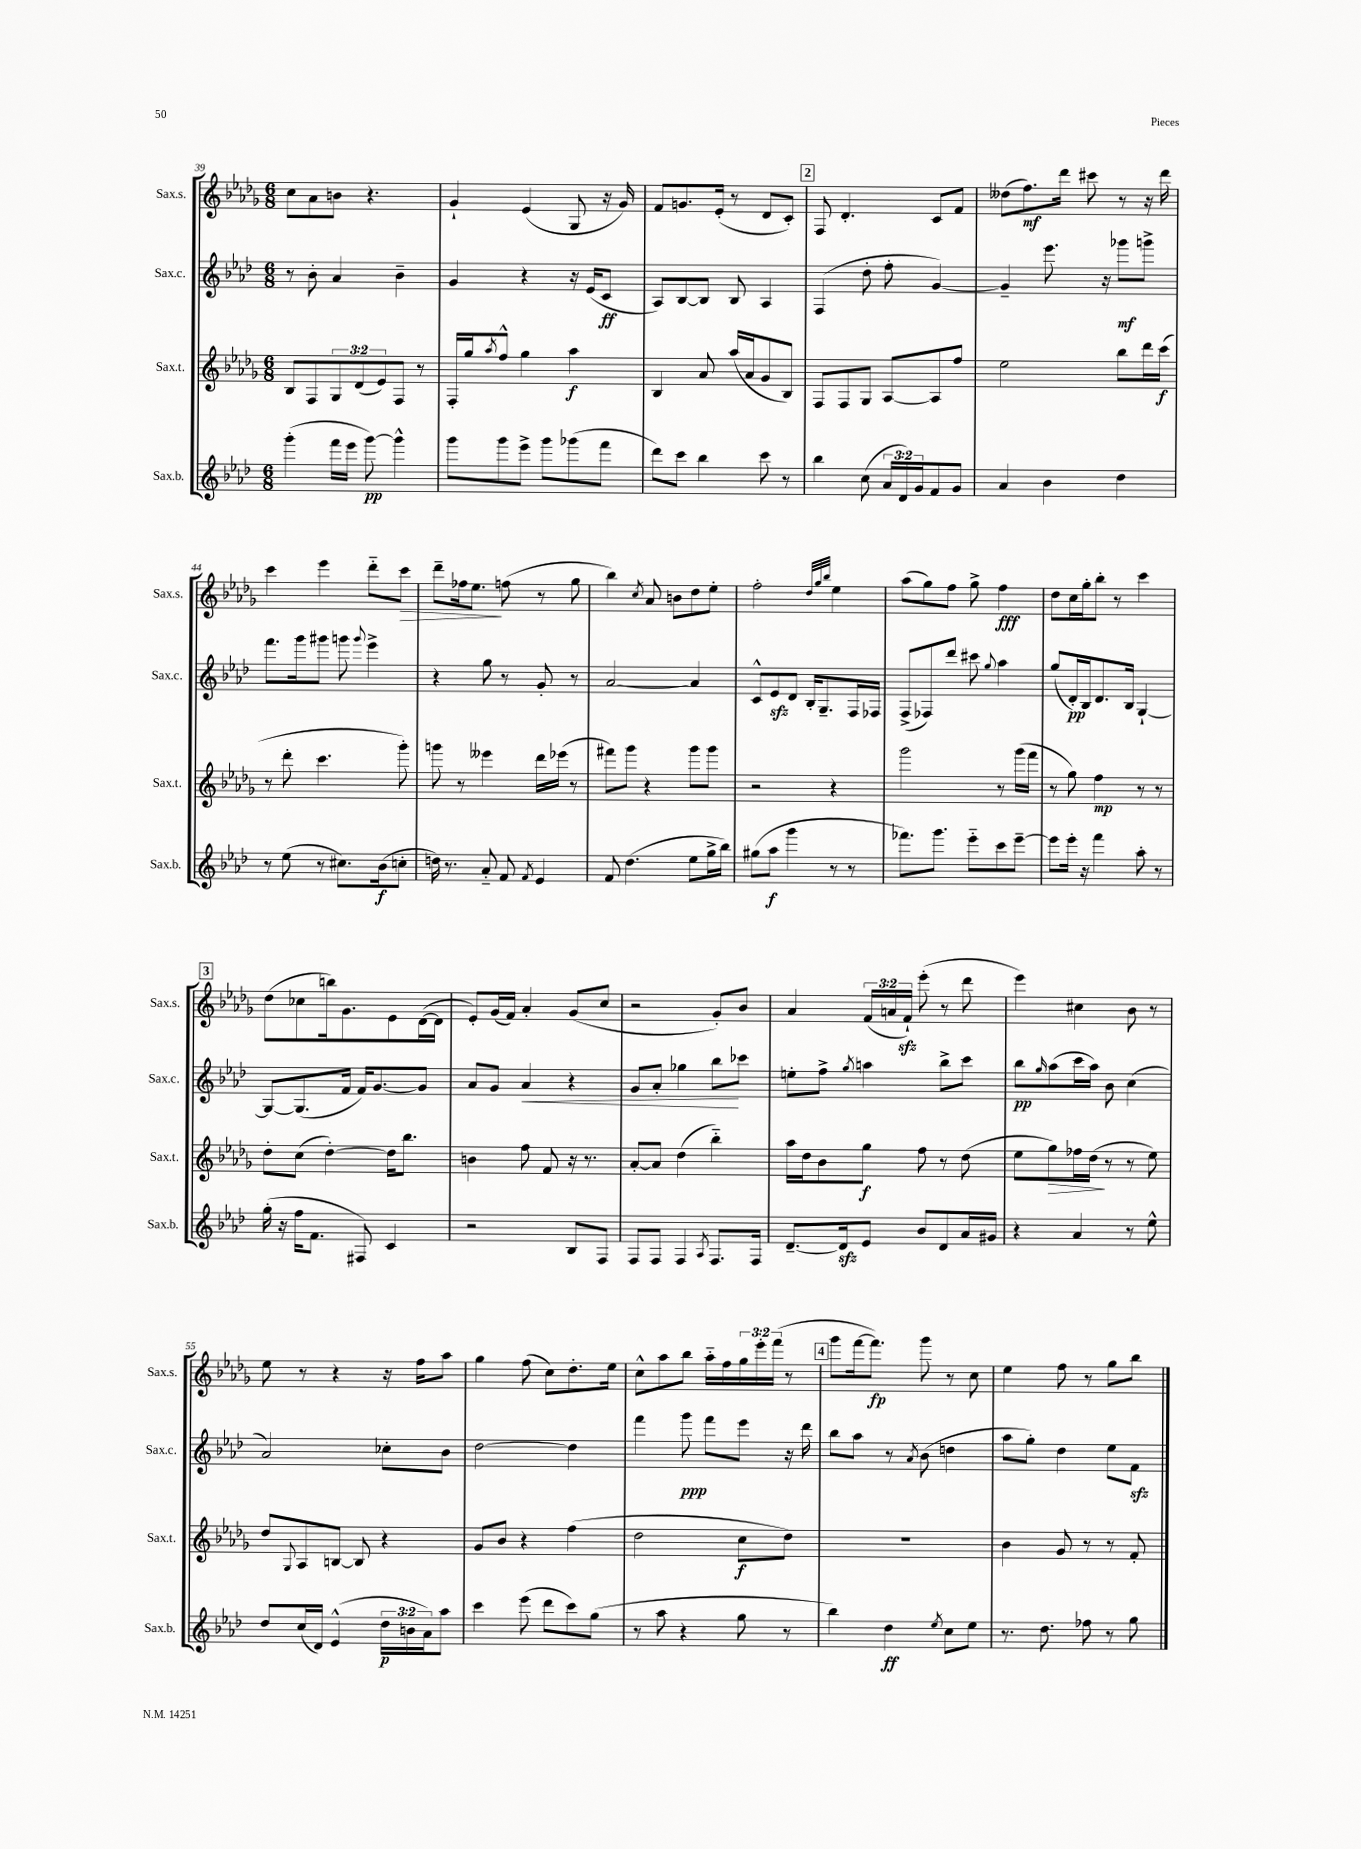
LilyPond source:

<<
\new StaffGroup <<
\new Staff = "s0" \with { instrumentName = "Sax.s." shortInstrumentName = "Sax.s." } {
    \clef treble \key des \major \numericTimeSignature \time 6/8 \override Staff.TupletNumber.text = #tuplet-number::calc-fraction-text
    c''8 aes'8 b'8 r4. |
    ges'4-! ees'4( ges8 r16 ges'16) |
    f'8 g'8. ees'16-.( r8 des'8 c'8-.) |
    \mark \markup { \box "2" } f8 des'4.-. c'8 f'8 |
    deses''8( f''8.\mf) des'''16 cis'''8 r8 r16 des'''16 |
    c'''4 ees'''4 des'''8-_ c'''8\> |
    des'''8-- fes''16 ees''8.\! f''8( r8 ges''8 |
    bes''4) \acciaccatura { c''8 } aes'8 b'8 des''8 ees''8-. |
    f''2-. \grace { des''32 ges''32 bes''32 } ees''4 |
    aes''8( ges''8) f''8 ges''8-> f''4\fff |
    des''8 c''16 ges''16-. bes''8-. r8 c'''4 |
    \mark \markup { \box "3" } des''8( ces''8 b''16) ges'8. ees'8 des'16~( des'16 |
    ees'8-.) ges'16( f'16) aes'4-. ges'8( c''8 |
    r2 ges'8-.) bes'8 |
    aes'4 \tuplet 3/2 { f'16( a'16 f'16-!\sfz) } ees'''8-.( r8 des'''8 |
    ees'''4) cis''4 bes'8 r8 |
    ees''8 r8 r4 r16 f''16 aes''8 |
    ges''4 f''8( c''8) des''8.-. ees''16 |
    c''8-^ aes''8 bes''8 aes''16-_ f''16 \tuplet 3/2 { ges''16 ees'''16-. f'''16( } r8 |
    \mark \markup { \box "4" } ges'''8 f'''16~ f'''8.\fp) ges'''8 r8 c''8 |
    ees''4 f''8 r8 ges''8 bes''8 \bar "|." |
}
\new Staff = "s1" \with { instrumentName = "Sax.c." shortInstrumentName = "Sax.c." } {
    \clef treble \key aes \major \numericTimeSignature \time 6/8
    r8 bes'8-. aes'4 bes'4-- |
    g'4 r4 r16 ees'16( c'8\ff |
    aes8) bes8~ bes8 bes8 aes4 |
    \mark \markup { \box "2" } f4( des''8-. f''8-. g'4~) |
    g'4-- ees'''8. r16 ges'''8\mf g'''8-> |
    f'''8. g'''16 gis'''8 g'''8 \appoggiatura { g'''8 } ees'''4-> |
    r4 g''8 r8 g'8-. r8 |
    aes'2~ aes'4 |
    c'8-^ ees'8\sfz des'8 bes16-. g8.-- f16 fes16 |
    f8->( fes8) des'''8 cis'''8 \appoggiatura { g''8 } aes''4 |
    g''8( des'16-.\pp) bes16 des'8. bes16 g4~-! |
    \mark \markup { \box "3" } g8~ g8.( f'16 f'16) g'8.~ g'8 |
    aes'8 g'8 aes'4\< r4 |
    g'8 aes'8-. ges''4 bes''8\! ces'''8 |
    e''8-. f''8-> \acciaccatura { g''8 } a''4 bes''8-> c'''8 |
    bes''8\pp \grace { g''16 } aes''8( c'''16 aes''16) bes'8 c''4( |
    aes'2) ces''8-. bes'8 |
    des''2~ des''4 |
    f'''4 g'''8\ppp f'''8 ees'''8 r16 des'''16 |
    \mark \markup { \box "4" } bes''8 aes''8 r8 \acciaccatura { aes'8 } bes'8( d''4 |
    aes''8 g''8-.) des''4 ees''8 f'8\sfz \bar "|." |
}
\new Staff = "s2" \with { instrumentName = "Sax.t." shortInstrumentName = "Sax.t." } {
    \clef treble \key des \major \numericTimeSignature \time 6/8 \override Staff.TupletNumber.text = #tuplet-number::calc-fraction-text
    bes8 f8 \tuplet 3/2 { ges8 des'8( ees'8) } f8 r8 |
    f16-. ges''16 \acciaccatura { aes''8 } f''8-^ ges''4 aes''4\f |
    bes4 aes'8 aes''16( aes'16 ges'8 bes8) |
    \mark \markup { \box "2" } f8 f8 ges8 aes8~ aes8 f''8 |
    ees''2 bes''8 des'''16 c'''16\f( |
    r8 des'''8-. c'''4. ges'''8-.) |
    g'''8 r8 eeses'''4 des'''16 ees'''16( r8 |
    fis'''8) ges'''8 r4 ges'''8 ges'''8 |
    r2 r4 |
    ges'''2 r8 ges'''16( f'''16 |
    r8 ges''8) f''4\mp r8 r8 |
    \mark \markup { \box "3" } des''8-. c''8( des''4~-.) des''16 bes''8. |
    b'4 f''8 f'8 r16 r8. |
    aes'8~-. aes'8 des''4( bes''4-_) |
    aes''16 des''16 bes'8 ges''8\f f''8 r8 des''8( |
    ees''8 ges''8\>) fes''16 des''16\!( r8 r8 ees''8) |
    des''8 \appoggiatura { ges8 } aes8 b8~ b8 r4 |
    ges'8 bes'8 r4 f''4( |
    des''2 c''8\f des''8) |
    \mark \markup { \box "4" } R2. |
    bes'4 ges'8 r8 r8 f'8-. \bar "|." |
}
\new Staff = "s3" \with { instrumentName = "Sax.b." shortInstrumentName = "Sax.b." } {
    \clef treble \key aes \major \numericTimeSignature \time 6/8 \override Staff.TupletNumber.text = #tuplet-number::calc-fraction-text
    g'''4-.( f'''16 ees'''16 g'''8~\pp) g'''4-^ |
    g'''8 g'''8 ees'''8-> g'''8 ges'''8( f'''8 |
    des'''8) c'''8 bes''4 c'''8 r8 |
    \mark \markup { \box "2" } bes''4 c''8( \tuplet 3/2 { aes'16 des'16) g'16 } f'8 g'8 |
    aes'4 bes'4 des''4 |
    r8 ees''8( r8 cis''8.) bes'16\f( c''8-. |
    d''16) r8. aes'8-_ f'8 \acciaccatura { f'8 } ees'4 |
    f'8 des''4.( ees''8 g''16-> bes''16) |
    gis''8( aes''8\f g'''4 r8 r8 |
    fes'''8.) g'''8. ees'''8-_ c'''8 ees'''8~-- |
    ees'''8 ees'''16-. r16 f'''4 aes''8-. r8 |
    \mark \markup { \box "3" } g''16-.( r16 f''16 f'8. fis8) c'4 |
    r2 bes8 f8 |
    f8 f8 f4 \acciaccatura { aes8 } f8. f16 |
    des'8.~-- des'16\sfz ees'8 bes'8 des'8 aes'16 gis'16 |
    r4 aes'4 r8 ees''8-^ |
    des''8 c''16( des'16) ees'4-^( \tuplet 3/2 { des''16\p b'16 aes'16) } aes''8 |
    c'''4 ees'''8( des'''8 c'''8) g''8( |
    r8 aes''8 r4 g''8 r8 |
    \mark \markup { \box "4" } bes''4) des''4\ff \acciaccatura { ees''8 } c''8 ees''8 |
    r8. des''8. fes''8 r8 g''8 \bar "|." |
}
>>
>>
\layout { \context { \Score currentBarNumber = #39 } }
